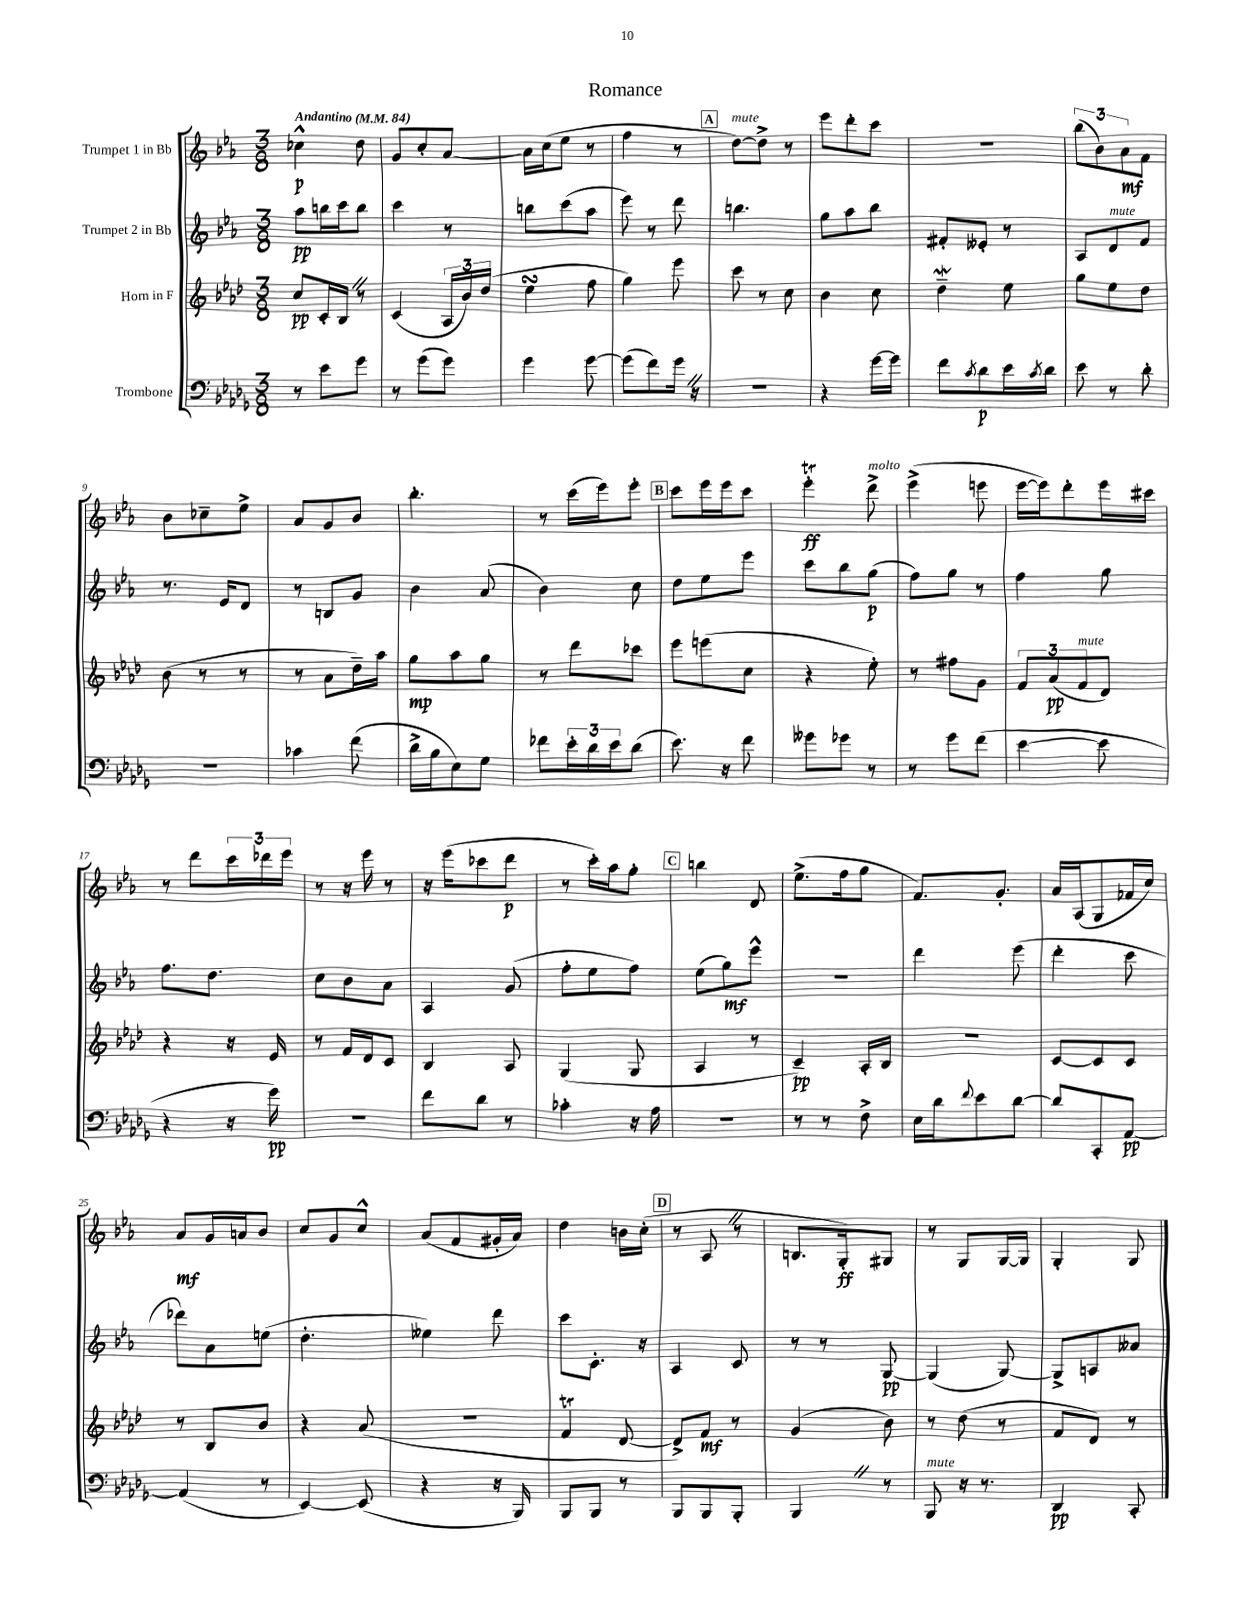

**kern	**kern	**kern	**kern
*staff4	*staff3	*staff2	*staff1
*clefF4	*clefG2	*clefG2	*clefG2
*k[b-e-a-d-g-]	*k[b-e-a-d-]	*k[b-e-a-]	*k[b-e-a-]
*M3/8	*M3/8	*M3/8	*M3/8
*MM84	*MM84	*MM84	*MM84
8r	8cc	8aa-	4cc-^^
8e-	16c'	16bb	.
.	16B-	16ccc	.
8g-	8r	8bb	8dd
=	=	=	=
8r	(4c	4ccc	8g
(8g-	.	.	8cc'
8g-)	24A-	8r	[8a-
.	24b-)	.	.
.	(24dd-	.	.
=	=	=	=
4g-	4ee-	8bb	16a-]
.	.	.	(16cc
.	.	(8ccc	8ee-
[8g-	8ff	8aa-	8r
=	=	=	=
(8g-]	4gg)	8eee-)	4ff
8f)	.	8r	.
16g-	8eee-	8ddd	8r
16r	.	.	.
=	=	=	=
4.r	8ccc	4.bb	[8dd)
.	8r	.	8dd^]
.	8cc	.	8r
=	=	=	=
4r	4b-	8gg	8eee-
.	.	8aa-	8ddd'
[16g-	8cc	8bb-	8ccc
16g-]	.	.	.
=	=	=	=
8f	4dd-~	8f#'	4.r
8qc	.	.	.
8d-	.	8e--'	.
16e-	8ee-	8r	.
8qc	.	.	.
16d-	.	.	.
=	=	=	=
8e-	8gg	8A-	(12bb-
.	.	.	12b-)
8r	8ee-	8d	.
.	.	.	12a-
8d-'	8dd-	8f	8f
=	=	=	=
4.r	(8b-	8.r	8b-
.	8r	.	8cc-~
.	.	16e-	.
.	8r	8d	8ee-^
=	=	=	=
4c-	8r	8r	8a-
.	8a-	8B	8g
(8f	16dd-~)	8g	8b-
.	16aa-	.	.
=	=	=	=
16d-^	8gg	4b-	4.bb-'
16B-	.	.	.
8E-)	8aa-	.	.
8G-	8gg	(8a-	.
=	=	=	=
8f-	8r	4b-)	8r
24e-'	8ddd-	.	(16ccc
24d-	.	.	.
.	.	.	16eee-)
24e-	.	.	.
(8d-	8ccc-	8cc	8eee-'
=	=	=	=
8.e-)	8eee-	8dd	8ccc
.	(8eee	8ee-	16eee-
16r	.	.	16eee-
8f	8cc	8eee-	8ccc
=	=	=	=
8g--	4r	8ccc	4eee-'
8g-	.	8bb-	.
8r	8ee-')	(8gg	8ddd^
=	=	=	=
8r	8r	8ff)	(4eee-^
8g-	8ff#	8gg	.
(8f	8g	8r	8eee
=	=	=	=
[4e-	12f	4ff	[16eee-
.	.	.	16eee-])
.	(12a-	.	.
.	.	.	8ddd'
.	12f	.	.
8e-]	8d-)	8gg	16eee-
.	.	.	16ccc#
=	=	=	=
4r	4r	8.ff	8r
.	.	.	8ddd
.	.	8.dd	.
16r	16r	.	24ccc
.	.	.	24ddd-
16g-)	16e-	.	.
.	.	.	24eee-
=	=	=	=
4.r	8r	8cc	8r
.	16f	8b-	16r
.	16d-	.	16eee-
.	8c	8a-	8r
=	=	=	=
8f	4B-	4A-	16r
.	.	.	(16eee-
8d-	.	.	8ccc-
8r	8A-	(8g	8ddd
=	=	=	=
4c-'	(4G	8ff'	8r
.	.	8ee-	16ccc')
.	.	.	16aa-
16r	8G	8ff)	8gg'
16A-	.	.	.
=	=	=	=
4.r	4A-	(8ee-	4bb
.	.	8gg)	.
.	8r	8eee-^^	8d
=	=	=	=
8r	4c~)	4.r	(8.ee-^
8r	.	.	.
.	.	.	16ff
8F^	16A-'	.	8gg
.	16B-	.	.
=	=	=	=
16E-	4.r	4ddd	8.f)
16d-	.	.	.
8qqf	.	.	.
8e-	.	.	.
.	.	.	8.g'
[8d-	.	(8eee-	.
=	=	=	=
8d-]	[8c	4ddd'	16a-
.	.	.	(16A-
8CC'	8c]	.	8G
[8AA-	8c	8ccc	16f-
.	.	.	16cc)
=	=	=	=
(4AA-]	8r	8ddd-)	8a-
.	8B-	8a-	16g
.	.	.	16a
8r	8b-	(8ee	8b-
=	=	=	=
[4EE-)	4r	4.dd'	8cc
.	.	.	8g
(8EE-]	(8a-	.	8cc^^
=	=	=	=
4r	4.r	4ee--)	(8a-
.	.	.	8f
16r	.	8ddd	16g#'
16BBB-)	.	.	16a-)
=	=	=	=
8BBB-	4f	8ccc	4dd
8BBB-	.	8.c'	.
8r	[8d-	.	16b
.	.	16r	(16cc'
=	=	=	=
8BBB-	8d-^])	4A-	8r
8BBB-	8f	.	8A-
8BBB-'	8r	8c	8r
=	=	=	=
4BBB-	(4g	8r	8.B
.	.	8r	.
.	.	.	16G')
8r	8b-)	[8G	8G#
=	=	=	=
8BBB-	8r	(4G]	8r
16r	(8dd-	.	8G
8.r	.	.	.
.	8r	[8G)	[16G
.	.	.	16G]
=	=	=	=
4DD-	8f	8G^]	4G'
.	8d-)	8A	.
8CC'	8r	8a--	8G
==	==	==	==
*-	*-	*-	*-
